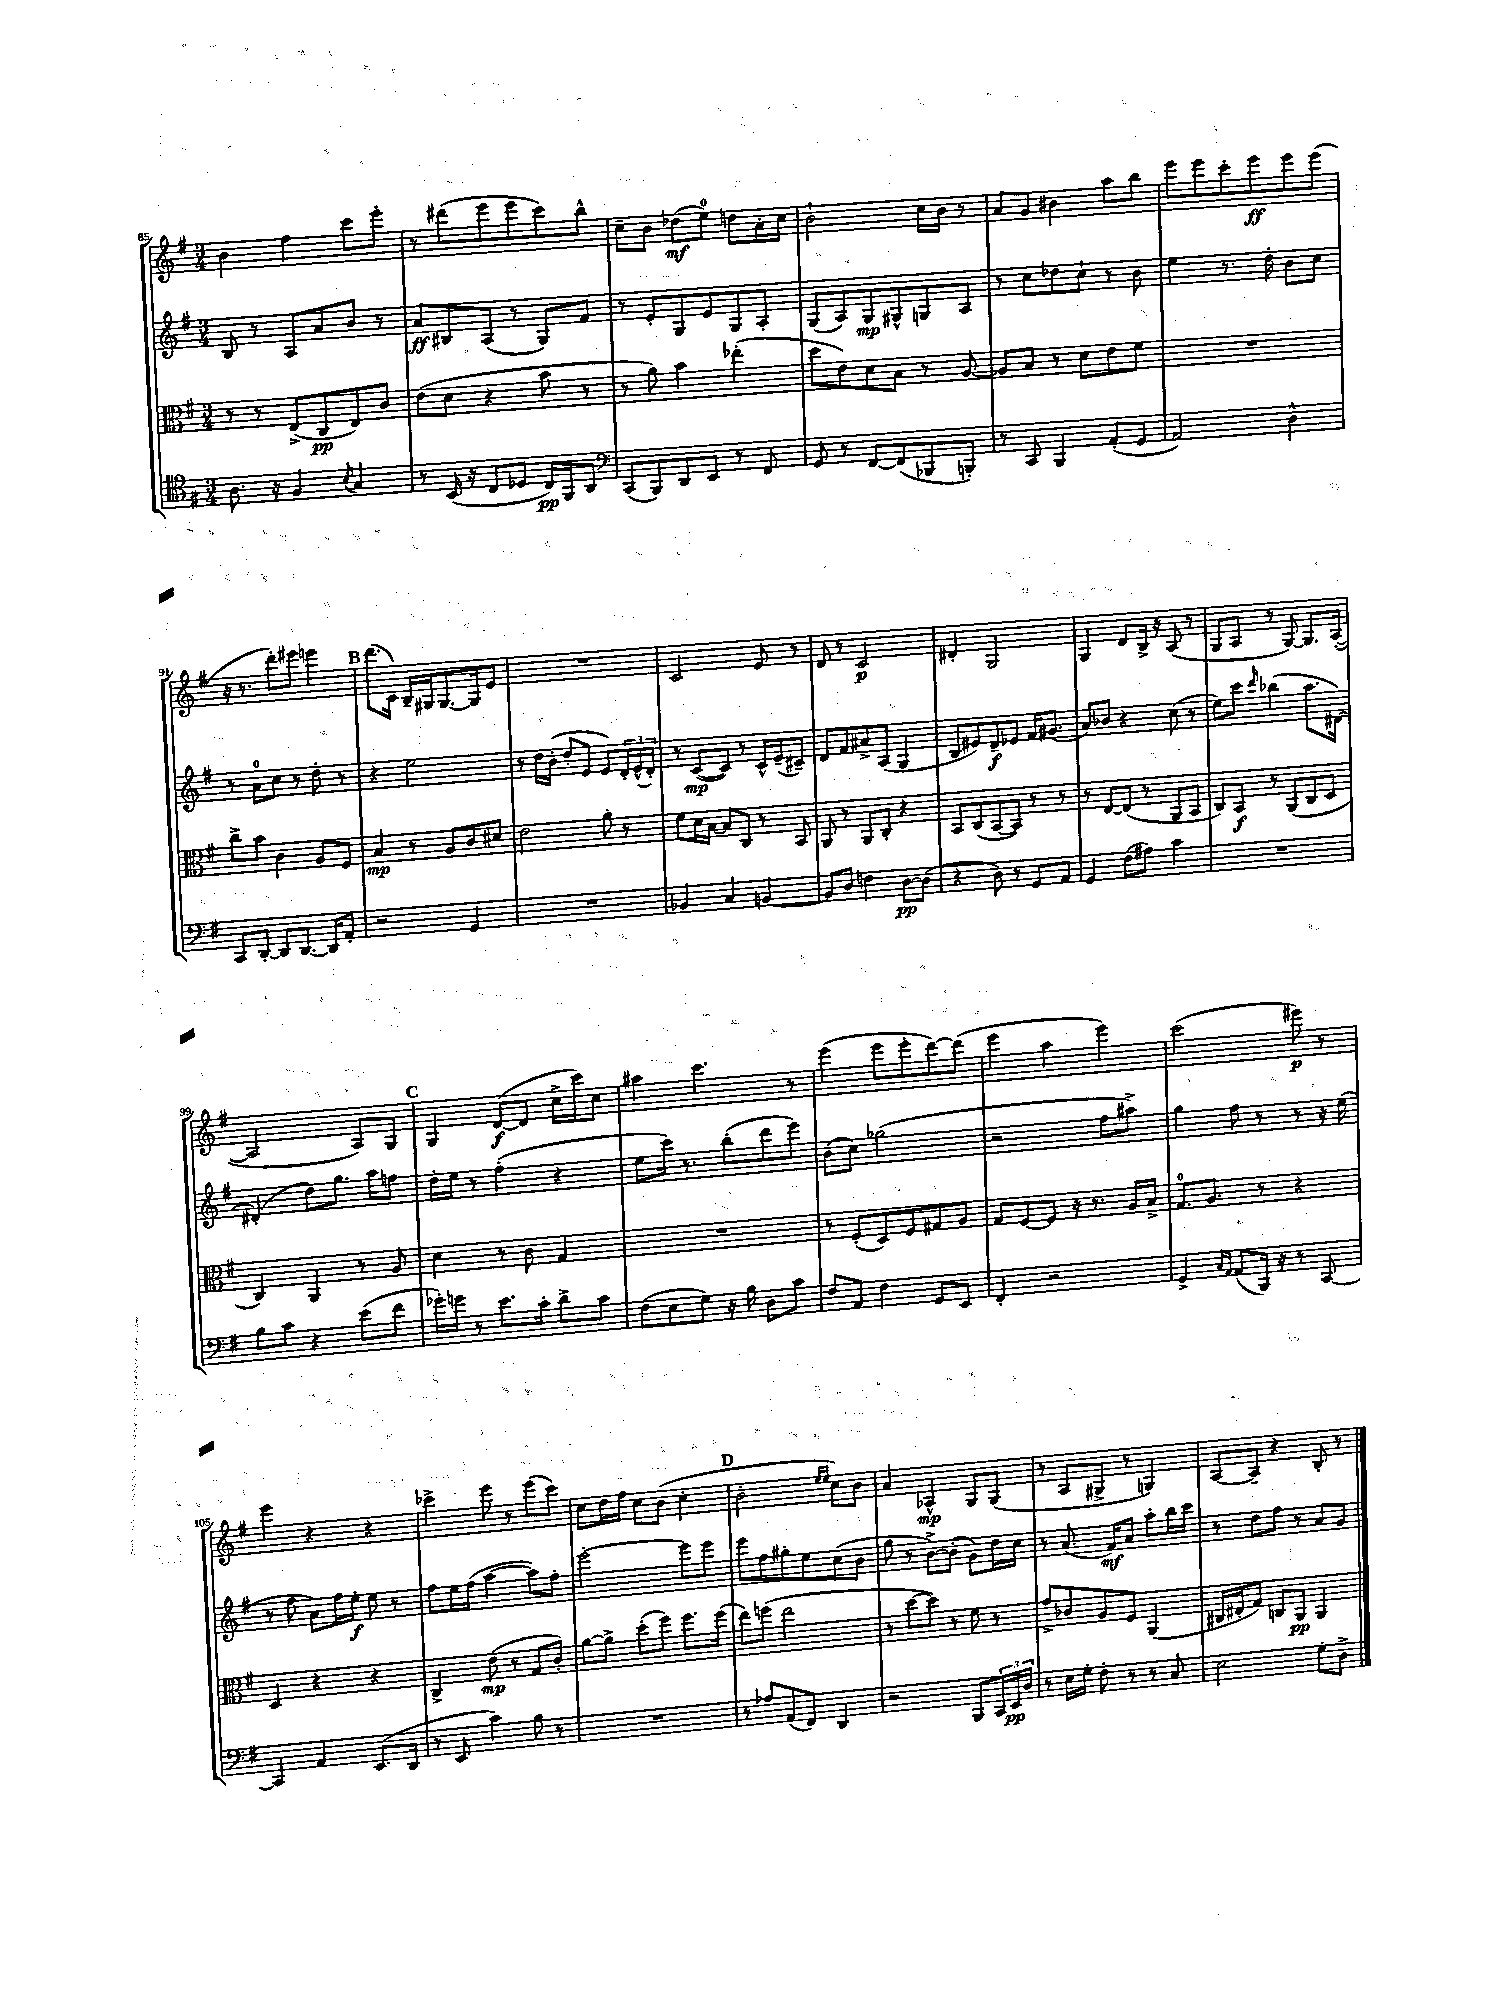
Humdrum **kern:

**kern	**kern	**kern	**kern
*staff4	*staff3	*staff2	*staff1
*clefC4	*clefC3	*clefG2	*clefG2
*k[f#]	*k[f#]	*k[f#]	*k[f#]
*M3/4	*M3/4	*M3/4	*M3/4
8.A\	8r	8B/	4b\
.	8r	8r	.
16r	.	.	.
4F#/	(8E^/L	8A/L	4ff#\
.	8C/	8a/	.
8qB/	.	.	.
4G/	8E/)	8b/J	8ccc\L
.	8c/J	8r	8eee'\J
=	=	=	=
8r	(8e\L	8a/L	8r
(16BB/	8d\J	8B#/	(8ddd#\L
16r	.	.	.
8C/L	4r	(8A/J	8eee\
8D-/J	.	8r	8eee\
16C/LL)	8b\	8G/L)	8ccc\)
16FF#/J	.	.	.
8AA/J	8r	8f#/J	8bb^^\J
=	=	=	=
*clefF4	*	*	*
(8CC/L	8r	8r	8cc~\L
8BBB/)	8a\)	8e'/L	8b\J
8DD/	4b\	8G/	(8dd-\L
8EE/J	.	8e/	8ee\J)
8r	(4ee-'\	8G/	8dd\L
8FF#/	.	8A'/J	16a'\L
.	.	.	16cc\JJ
=	=	=	=
8GG/	8dd\L	(8G/L	2b`\
8r	8e\)	8A/)	.
[8FF#/L	8d\	8G/	.
(8FF#/]	8B\J	8G#^^/	.
8BBB-/	8r	8G/	16cc\LL
.	.	.	16b\JJ
8BBB'/J)	[8A/	8A/J	8r
=	=	=	=
8r	8A/]L	8r	8a/L
8CC/	8B/J	8cc\L	8g/J
4BBB/	8r	8dd-\	4b#\
.	8d\L	8cc`\J	.
(8AA'/L	8e\	8r	8aa\L
8GG/J	8f#\J	8b\	8bb\J
=	=	=	=
2AA/)	2.r	4ee\	8eee\L
.	.	.	8eee\
.	.	8.r	8ccc'\
.	.	.	8eee\
.	.	16dd'\	.
4D^^\	.	8b\L	8eee\
.	.	8cc\J	(8eee\J
=	=	=	=
8CC/L	8cc^\L	8r	16r
.	.	.	8.r
[8DD'/J	8b\J	8a\L	.
8DD/]L	4c\	8cc\J	8ddd'\L)
[8.DD/J	.	8r	8eee#\J
.	8A/L	8dd'\	4eee\
16DD/]LK	.	.	.
8AA'/J	8F#/J	8r	.
=	=	=	=
2r	4B/	4r	(8.ddd\L
.	.	.	16c\Jk)
.	8r	2ee\	16B~/LL
.	.	.	16G#/J
.	8A/L	.	[8.G#/
4GG/	8c/	.	.
.	.	.	16G#/]k
.	8d#/J	.	8e/J
=	=	=	=
2.r	2e\	8r	2.r
.	.	16dd\LL	.
.	.	(16b'\JJ	.
.	.	8dd'/L	.
.	.	8e/J	.
.	8a'\	8e/L)	.
.	8r	24d'/L	.
.	.	(24e^^/	.
.	.	24d'/JJ)	.
=	=	=	=
4BB-/	8f#\L	8r	2c/
.	16d\L	([8c/L	.
.	[16B\JJ	.	.
4C/	8B/]L	8c/]J)	.
.	8C/J	8r	.
[4BB/	8r	16c^^/LL	8e/
.	.	(16e~/J	.
.	8BB/	8c#~/J)	8r
=	=	=	=
8BB/]L	8AA/	8d/L	8d/
8D/J	8r	8f#/	8r
4F\	8AA/L	8a#^/	2c/
.	8C'/J	(8A/J	.
[8D\L	4r	4G/	.
(8D\]J	.	.	.
=	=	=	=
4r	8BB/L	8B/L	4d#'/
.	(8C/	8e#/)	.
8D\)	[8BB/	8d~/	2G/
8r	8BB/]J)	8e-/J	.
8GG/L	8r	16f#/LK	.
.	.	(8.g#/J	.
8AA/J	8r	.	.
=	=	=	=
4GG/	8r	8a/L)	4G/
.	[8E/L	8b-/J	.
(8F#\L	(8E/]J	4r	8d/L
8A#\J)	8r	.	16B^/Jk
.	.	.	16r
4c\	8AA/L	(8cc\	(8A/
.	8BB/J	8r	8r
=	=	=	=
2.r	8C/L)	8ee\L)	8G/L
.	8BB/J	8ccc\J	8A/J
.	.	16qqddd/	.
.	8r	(4bb-\	8r
.	(8AA/L	.	[8G/)
.	8C/	8.aa\L	8.G/]L
.	8D/J	.	.
.	.	[16d#\Jk)	([16A'/Jk
=	=	=	=
8B\L	4C/)	(4d#'/]	2A/]
8c\J	.	.	.
4r	4AA/	8dd\L)	.
.	.	8.gg\J	.
(8e\L	8r	.	8A/L)
.	.	16aa\LK	.
8f#\J	8A/	8ff\J	8G/J
=	=	=	=
16g-'\LL)	4d\	16dd'\LL	4G/
16g\JJ	.	16ee\JJ	.
8r	.	8r	.
8.e\L	8r	(4ff#'\	([8d/L
.	8c\	.	8d/]J
16c'\Jk	.	.	.
8d^\L	4G/	4r	16cc^\LL
.	.	.	16ccc\J)
8c\J	.	.	8cc\J
=	=	=	=
(8F#\L	2.r	8ee\L	4aa#\
8E\	.	16ccc\Jk)	.
.	.	8.r	.
8G\J)	.	.	4.ccc\
16r	.	(8bb'\L	.
16B\	.	.	.
8D\L	.	8ddd\	.
8c\J	.	8eee\J)	8r
=	=	=	=
8F#/L	8r	(8b\L	(4eee\
8AA/J	(8F#'/L	8cc\J)	.
4F#\	8D/)	(2gg-\	8eee\L
.	8F#/	.	8eee'\
8GG/L	8G#/	.	[8ddd\)
8EE/J	8A/J	.	(8ddd\]J
=	=	=	=
4FF#'/	8G/L	2r	4eee\
.	[8F#/	.	.
2r	8F#/]J	.	4aa\
.	16r	.	.
.	8.r	.	.
.	.	8ff#\L	4eee\)
.	16A/LL	8aa#^\J)	.
.	16B^/JJ	.	.
=	=	=	=
4GG^/	8.G/L	4gg\	(2ccc\
.	8.A/J	.	.
16qqC/LL	.	.	.
16qqAA/JJ	.	.	.
(8AA/L	.	8ff#\	.
16BBB/Jk)	8r	8r	.
16r	.	.	.
8r	4r	8r	8eee#\)
[8CC/	.	16r	8r
.	.	(16ee\	.
=	=	=	=
4CC/]	4D/	8r	4eee\
.	.	8ff#\	.
4AA/	4r	8a\L)	4r
.	.	16ff#\L	.
.	.	16ee'\JJ	.
(8.EE/L	4r	8ee\	4r
.	.	8r	.
16DD/Jk	.	.	.
=	=	=	=
8r	4C^/	8ff#\L	4ccc-^\
8EE/	.	16ee\L	.
.	.	(16ff#\JJ	.
4c\)	(8e\	[4aa\	8eee\
.	8r	.	8r
8B\	8G/L	8aa\]L)	(8eee\L
8r	8c'/J)	8ff#'\J	8ccc-\J)
=	=	=	=
2.r	[8a\L	[2eee'\	8cc\L
.	8a^\]J	.	16dd\L
.	.	.	16ff#\JJ
.	(8dd'\L	.	8cc\L
.	8ff#\J)	.	(8b\J
.	8.ff#\L	8eee\]L	4cc'\
.	.	8eee\J	.
.	(16ff#\Jk	.	.
=	=	=	=
8r	8ee\L)	8eee\L	2b'\
8A-/L	(8ff\J	8ff#\	.
(8AA/	2ee\	8gg#'\	.
8FF#/J)	.	8ee\	.
.	.	.	16qqee/LL
.	.	.	16qqee/JJ
4DD/	.	(8cc\	8cc\L)
.	.	8b\J	8b\J
=	=	=	=
2r	8r	8gg\	4a/
.	[8dd\L	8r	.
.	8dd\]J)	[8b^\L)	4A-^^/
.	8r	(8b'\]J	.
8BBB/L	8f#\	8g\L)	8G/L
24CC/L	8r	16dd\L	(8G/J
24EE/	.	.	.
.	.	16cc\JJ	.
24D/JJ	.	.	.
=	=	=	=
8r	8g^/L	8r	8r
16E\LL	8c-/	(8.a/	8A/L
16G'\JJ	.	.	.
8F#'\	8A/	.	8G#^/J
.	.	16f#/LK)	.
8r	8F#/J	8a/J	8r
8r	(4AA/	8aa'\L	4G/)
8C/	.	16bb\L	.
.	.	16ccc\JJ	.
=	=	=	=
2E\	16C#/LL	8r	[8A/L
.	16E#'/J	.	.
.	8G/J)	8dd\L	8A~/]J
.	8C/L	8ff#\J	4r
.	8AA/J	8r	.
8G'\L	4AA/	8a/L	8B'/
8D^\J	.	8g/J	8r
==	==	==	==
*-	*-	*-	*-
